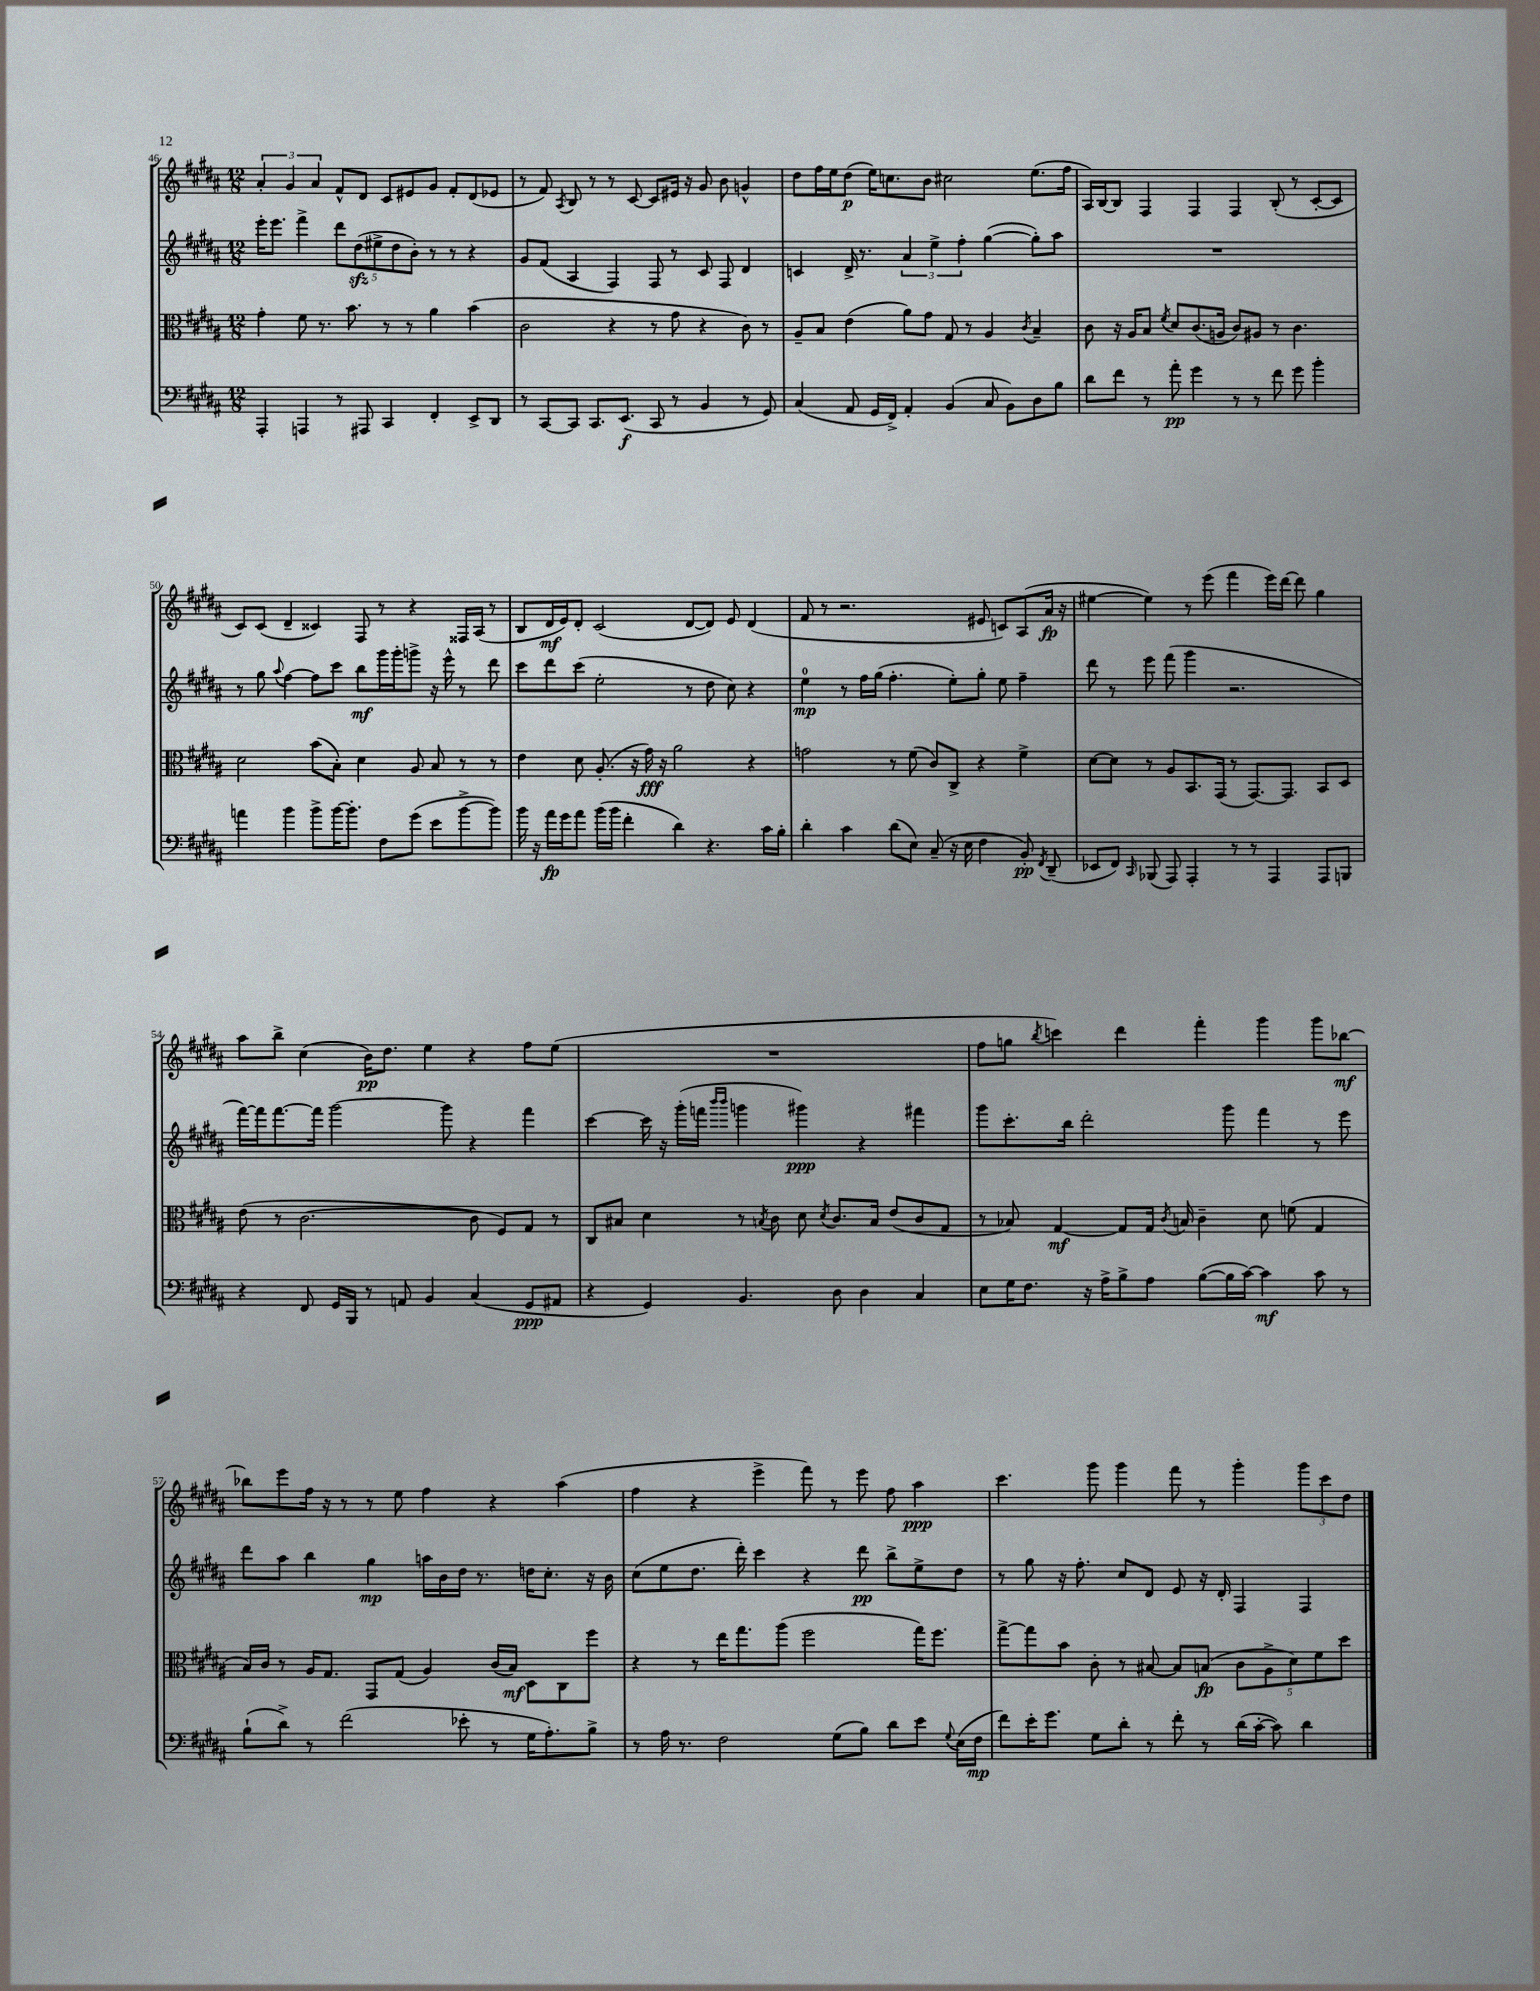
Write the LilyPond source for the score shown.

<<
\new StaffGroup <<
\new Staff = "s0" {
    \clef treble \key b \major \numericTimeSignature \time 12/8
    \autoBeamOff \tuplet 3/2 { ais'4-. gis'4 ais'4 } fis'8[-^ dis'8] cis'8[ eis'8 gis'8] fis'8[-. dis'8( ees'8] |
    r8 fis'8) \acciaccatura { ais8 } b8 r8 r8 cis'8~ cis'8[ eis'16] r16 gis'8 b'8 g'4-^ |
    dis''8[ fis''16 e''16 dis''8]\p( e''16[) c''8. b'8] cis''2 e''8.[( fis''16] |
    ais16[) b16~ b8] fis4 fis4 fis4 b8-.( r8 cis'8[~-. cis'8] |
    cis'8[) cis'8]( dis'4-- cisis'4) fis8 r8 r4 fisis16[ ais16]( r8 |
    b8[ dis'16\mf e'16) dis'8]-. cis'2( dis'8[~ dis'8]) e'8 dis'4( |
    fis'8 r8 r2. eis'8 c'8[) ais8( ais'16]\fp r16 |
    eis''4~ eis''4) r8 e'''8( fis'''4 e'''16[) dis'''16]~ dis'''8 gis''4 |
    ais''8[ b''8]-> cis''4( b'16[\pp) dis''8.] e''4 r4 fis''8[ e''8]( |
    R1. |
    fis''8[ g''8] \acciaccatura { b''8 } c'''4) dis'''4 fis'''4-. gis'''4 gis'''8[ bes''8]~\mf |
    bes''8[ e'''8 fis''16] r16 r8 r8 e''8 fis''4 r4 ais''4( |
    fis''4 r4 e'''4-> fis'''8) r8 e'''8 fis''8 ais''4\ppp |
    cis'''4. gis'''8 gis'''4 fis'''8 r8 gis'''4-. \tuplet 3/2 { gis'''8[ cis'''8 dis''8] } \bar "|." |
}
\new Staff = "s1" {
    \clef treble \key b \major \numericTimeSignature \time 12/8
    \autoBeamOff e'''16[-. e'''8.] fis'''4-> \tuplet 5/4 { dis'''8[ dis''8\sfz( eis''8-> dis''8 b'8]-.) } r8 r8 r4 |
    gis'8[ fis'8]( ais4 fis4) fis8 r8 cis'8 fis8 dis'4 |
    c'4 dis'16-> r8. \tuplet 3/2 { ais'4 e''4-> fis''4-. } gis''4~( gis''8[-.) ais''8] |
    R1. |
    r8 gis''8 \appoggiatura { ais''8 } fis''4~ fis''8[ cis'''8] b''8[\mf gis'''16 gis'''16-. g'''8]-> r16 e'''16-^ r8 dis'''8 |
    cis'''8[ dis'''8 cis'''8]( e''2-. r8 dis''8 cis''8) r4 |
    e''4-0\mp r8 fis''16[ gis''16]( fis''4.-. e''8[-.) gis''8]-. e''8 fis''4-- |
    dis'''8 r8 e'''8 fis'''8( gis'''4 r2. |
    fis'''16[~) fis'''16 fis'''8.~ fis'''16] gis'''2~ gis'''8 r4 fis'''4 |
    cis'''4~ cis'''16 r16 gis'''16[-.( f'''16] \grace { b'''16[ b'''16] } g'''4 gis'''4\ppp) r4 fis'''4 |
    gis'''8[ cis'''8.-. b''16] dis'''2-. gis'''8 fis'''4 r8 e'''8 |
    dis'''8[ ais''8] b''4 gis''4\mp a''16[ b'16 dis''16] r8. d''16[ cis''8.]-. r16 b'16 |
    cis''8[( e''8 dis''8.] dis'''16-.) cis'''4 r4 dis'''8\pp b''8[-> e''8-> dis''8] |
    r8 gis''8 r16 fis''8.-. cis''8[ dis'8] e'8 r16 dis'16-. fis4 fis4 \bar "|." |
}
\new Staff = "s2" {
    \clef alto \key b \major \numericTimeSignature \time 12/8
    \autoBeamOff gis'4-. fis'8 r8. b'8. r8 r8 ais'4 b'4( |
    cis'2 r4 r8 gis'8 r4 cis'8) r8 |
    ais8[-- b8] e'4( ais'8[) gis'8] gis8 r8 ais4 \acciaccatura { cis'8 } b4-- |
    cis'8 r16 ais16[ b8] \acciaccatura { fis'8 } dis'8[ cis'8.( a16] cis'8[) ais8] r8 cis'4. |
    dis'2 b'8[( b8]-.) dis'4 ais8 b8 r8 r8 |
    e'4 dis'8 ais8.-.( r16 gis'16\fff) r16 ais'2 r4 |
    g'2 r8 fis'8( cis'8[) cis8]-> r4 fis'4-> |
    dis'8[~ dis'8] r8 ais8[ b,8. gis,16]( r8 gis,8.[~) gis,8.] b,8[ dis8] |
    e'8( r8 cis'2.~ cis'8 fis8[) gis8] r8 |
    cis8[ bis8] dis'4 r8 \acciaccatura { b8 } cis'8 dis'8 \acciaccatura { dis'8 } cis'8.[ b16] e'8[( cis'8 gis8] |
    r8 bes8) gis4~\mf gis8[ gis16] \acciaccatura { cis'8 } b16 cis'4-- dis'8 f'8( gis4 |
    b16[) cis'16] r8 ais16[ gis8.] gis,8[ gis8]( ais4) cis'16[( b16]\mf) dis8[ cis8 fis''8] |
    r4 r8 e''16[ gis''8. ais''8]( fis''2 gis''16[) fis''8.] |
    gis''8[~-> gis''8 b'8] cis'8-. r8 bis8~ bis8[ b8]\fp( \tuplet 5/4 { cis'8[ ais8-> dis'8) fis'8 dis''8] } \bar "|." |
}
\new Staff = "s3" {
    \clef bass \key b \major \numericTimeSignature \time 12/8
    \autoBeamOff ais,,4-. a,,4 r8 ais,,8 cis,4 fis,4-. e,8[-> dis,8] |
    r8 cis,8[~ cis,8] cis,8.[ e,8.]\f( cis,8 r8 b,4 r8 gis,8) |
    cis4( ais,8 gis,16[ fis,16]->) ais,4-. b,4( cis8 b,8[) dis8 b8] |
    dis'8[ fis'8] r8 ais'8-.\pp gis'4 r8 r8 fis'8 gis'8 b'4-. |
    a'4 b'4 b'8[-> b'16~ b'8.]-. fis8[ gis'8]( e'8[ b'8~-> b'8]) |
    b'16 r16 ais'16[\fp gis'16 ais'8] b'16[( b'16] fis'4-. dis'4) r4. cis'16[ b16]-. |
    dis'4-. cis'4 dis'8[( e8]) cis8--( r16 e16 fis4 b,8-.\pp) \acciaccatura { fis,8 } dis,8--( |
    ees,8[ fis,8]) \grace { cis,16 } bes,,8( ais,,8) ais,,4-. r8 r8 ais,,4 ais,,8[ b,,8] |
    r4 fis,8 gis,16[ b,,16] r8 a,8 b,4 cis4( gis,8[\ppp ais,8] |
    r4 gis,4) b,4. dis8 dis4 cis4 |
    e8[ gis16 fis8.] r16 ais16[-> b8-> ais8] b8[~( b16 cis'16]~) cis'4\mf cis'8 r8 |
    b8[-!( dis'8]->) r8 fis'2( ees'8-. r8 gis16[ ais8.-.) b8]-> |
    r8 ais16 r8. fis2 gis8[( b8]) dis'8[ e'8] \appoggiatura { gis8 } e16[( fis16]\mp |
    fis'8[) e'16-. gis'8.] gis8[ dis'8]-. r8 fis'8-. r8 dis'16[( cis'16]~-. cis'8) dis'4 \bar "|." |
}
>>
>>
\layout { \context { \Score currentBarNumber = #46 } }
